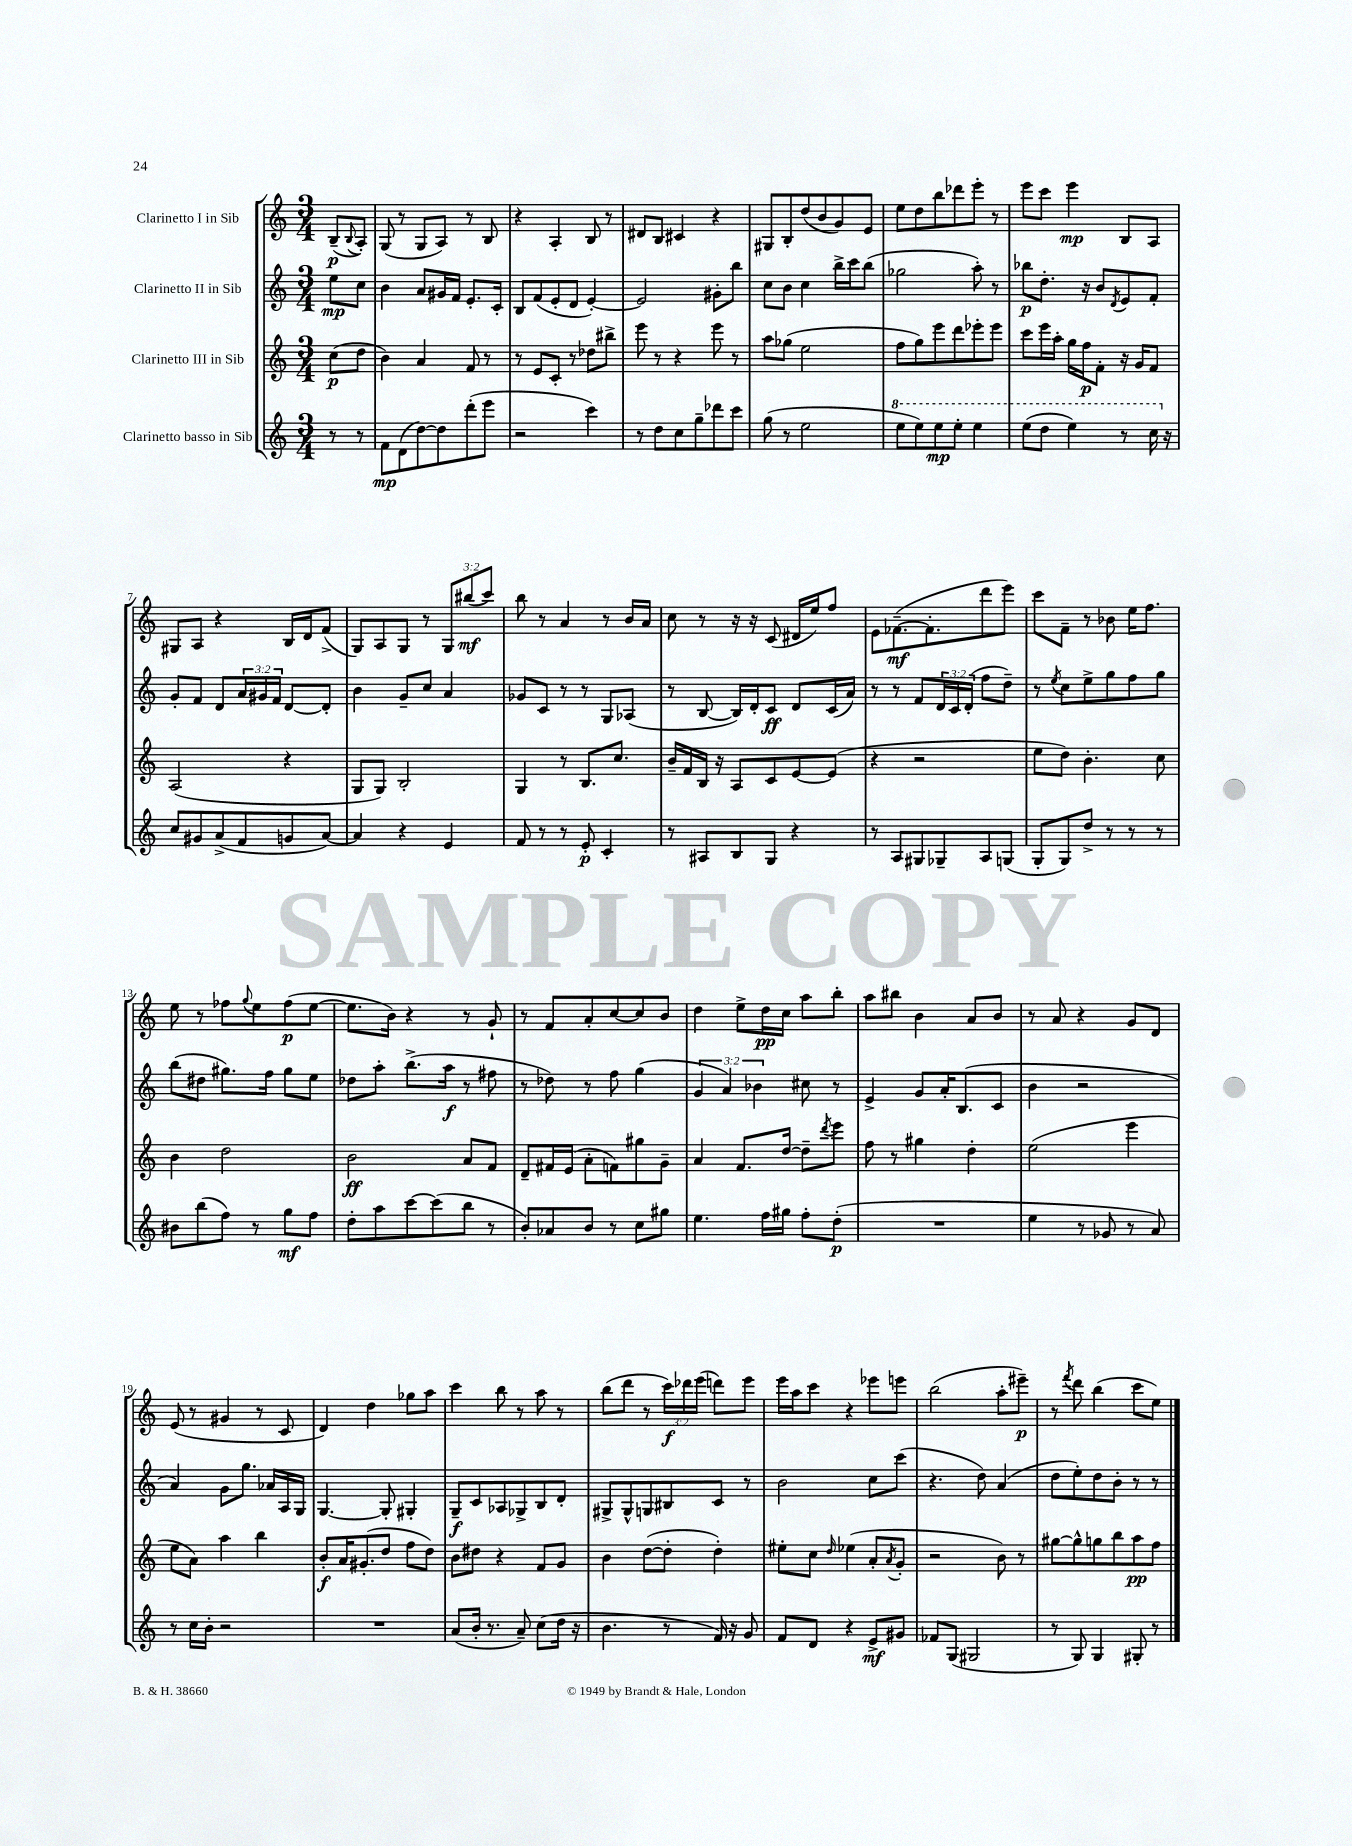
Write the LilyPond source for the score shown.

<<
\new StaffGroup <<
\new Staff = "s0" \with { instrumentName = "Clarinetto I in Sib" } {
    \clef treble \key c \major \numericTimeSignature \time 3/4 \override Staff.TupletNumber.text = #tuplet-number::calc-fraction-text \partial 4
    b8--\p( \appoggiatura { b8 } a8-.) |
    g8( r8 g8 a8) r8 b8 |
    r4 a4-. b8 r8 |
    dis'8 b8 cis'4 r4 |
    gis8 b8-. d''8( b'8 g'8) e'8 |
    e''8 d''8 b''8 des'''8 e'''8-. r8 |
    e'''8 c'''8 e'''4\mp b8 a8 |
    gis8 a8 r4 b16 d'16 f'8->( |
    g8) a8 g8 r8 \tuplet 3/2 { g8 bis''8\mf( c'''8) } |
    b''8 r8 a'4 r8 b'16 a'16 |
    c''8 r8 r16 r16 c'8( dis'16 e''16) f''8 |
    e'8 fes'8.~--\mf( fes'8.-. d'''8 e'''8) |
    c'''8 f'8-- r8 bes'8 e''16 f''8. |
    e''8 r8 fes''8 \appoggiatura { g''8 } e''8 fes''8\p( e''8~ |
    e''8. b'16) r4 r8 g'8-! |
    r8 f'8 a'8-. c''8~ c''8 b'8 |
    d''4 e''8-> d''16\pp c''16 a''8 b''8-. |
    a''8 bis''8 b'4 a'8 b'8 |
    r8 a'8 r4 g'8 d'8 |
    e'8( r8 gis'4 r8 c'8 |
    d'4) d''4 ges''8 a''8 |
    c'''4 b''8 r8 a''8 r8 |
    b''8( d'''8 r8 \tuplet 3/2 { c'''16\f) des'''16 e'''16( } d'''8) e'''8 |
    e'''16 a''16 c'''8 r4 ees'''8 e'''8 |
    b''2( a''8-. eis'''8--\p) |
    r8 \acciaccatura { f'''8 } d'''8 b''4( c'''8 e''8) \bar "|." |
}
\new Staff = "s1" \with { instrumentName = "Clarinetto II in Sib" } {
    \clef treble \key c \major \numericTimeSignature \time 3/4 \override Staff.TupletNumber.text = #tuplet-number::calc-fraction-text \partial 4
    e''8\mp c''8 |
    b'4 a'8 gis'16 f'16 e'8.-. c'16-. |
    b8 f'8( e'8-. d'8 e'4~-.) |
    e'2 gis'8-. b''8 |
    c''8 b'8 c''4 b''16-> c'''16 b''8( |
    ges''2 a''8-.) r8 |
    bes''8\p d''8.-. r16 b'8 \acciaccatura { d'8 } e'8 f'8-. |
    g'8-. f'8 d'8 \tuplet 3/2 { a'16 gis'16 f'16 } d'8~ d'8-. |
    b'4 g'8-- c''8 a'4 |
    ges'8 c'8 r8 r8 g8 aes8( |
    r8 b8~ b16) d'16-. c'8\ff d'8 c'16( a'16) |
    r8 r8 f'8 \tuplet 3/2 { d'16 c'16 d'16-.( } f''8 d''8--) |
    r8 \acciaccatura { e''8 } c''8 e''8-> g''8 f''8 g''8 |
    b''8( dis''8 gis''8.) f''16 gis''8 e''8 |
    des''8 a''8-. b''8.->( a''16\f r8 fis''8 |
    r8 des''8) r8 f''8 g''4( |
    \tuplet 3/2 { g'4 a'4) bes'4 } cis''8 r8 |
    e'4-> g'8 a'16-. b8.( c'8 |
    b'4 r2 |
    a'4) g'8 g''8. aes'16 a16 g16 |
    g4.~ g8-. gis4-. |
    g8--\f c'8 aes8 ges8-> b8 d'8-. |
    gis8-> gis8-^ g8 bis8 c'8 r8 |
    b'2 c''8 c'''8( |
    r4. d''8) a'4( |
    d''8 e''8-.) d''8 b'8-. r8 r8 \bar "|." |
}
\new Staff = "s2" \with { instrumentName = "Clarinetto III in Sib" } {
    \clef treble \key c \major \numericTimeSignature \time 3/4 \partial 4
    c''8\p( d''8 |
    b'4) a'4 f'8 r8 |
    r8 e'8 c'8-. r8 des''8 bis''8-> |
    e'''8 r8 r4 e'''8 r8 |
    a''8 ges''8( e''2 |
    f''8 g''8) e'''8 d'''8 ees'''8-. ees'''8 |
    c'''8 e'''16 a''16-. g''16 f''16\p f'8-. r16 g'16 f'8 |
    a2( r4 |
    g8 g8) b2-. |
    g4 r8 b8. c''8. |
    b'16-- f'16 b16 r16 a8 c'8 e'8~ e'8( |
    r4 r2 |
    e''8 d''8) b'4.-. c''8 |
    b'4 d''2 |
    b'2\ff a'8 f'8 |
    d'8-- fis'16 e'16( a'8-. f'8) gis''8 g'8-- |
    a'4 f'8. d''16~ d''8-- \acciaccatura { d'''8 } e'''8 |
    f''8 r8 gis''4 d''4-. |
    e''2( e'''4 |
    e''8 a'8) a''4 b''4 |
    b'8-.\f a'16 gis'8.-.( d''8 f''8 d''8) |
    b'8 dis''8 r4 f'8 g'8 |
    b'4 d''8~( d''8-. d''4-.) |
    eis''8-. c''8 \grace { d''16 } ees''4( a'8-. \acciaccatura { a'8 } g'8-. |
    r2 b'8) r8 |
    gis''8~ gis''8-^ g''8 b''8 a''8\pp f''8 \bar "|." |
}
\new Staff = "s3" \with { instrumentName = "Clarinetto basso in Sib" } {
    \clef treble \key c \major \numericTimeSignature \time 3/4 \partial 4
    r8 r8 |
    f'8\mp d'8( d''8~) d''8 d'''8-.( e'''8 |
    r2 c'''4) |
    r8 d''8 c''8 g''8-- des'''8 c'''8 |
    g''8( r8 e''2 |
    \ottava #1 e'''8 e'''8) e'''8\mp e'''8-. e'''4 |
    e'''8( d'''8 e'''4) r8 c'''16 \ottava #0 r16 |
    c''8 gis'8 a'8->( f'8 g'8 a'8~) |
    a'4 r4 e'4 |
    f'8 r8 r8 e'8-.\p c'4-. |
    r8 ais8 b8 g8 r4 |
    r8 a8 gis8 ges8-- a8 g8( |
    g8-. g8) d''8-> r8 r8 r8 |
    bis'8 b''8( f''8) r8 g''8\mf f''8 |
    d''8-. a''8 c'''8~ c'''8( b''8 r8 |
    b'8-.) aes'8 b'8 r8 c''8 gis''8 |
    e''4. f''16 gis''16 f''8-. d''8-.\p( |
    R2. |
    e''4 r8 ges'8 r8 a'8) |
    r8 c''16 b'16-. r2 |
    R2. |
    a'8( b'16-. r8. a'8--) c''8( d''16 r16 |
    b'4. r8 f'16) r16 g'8 |
    f'8 d'8 r4 e'8->\mf gis'8 |
    fes'8 g8( gis2 |
    r8 g8) g4 gis8-. r8 \bar "|." |
}
>>
>>
